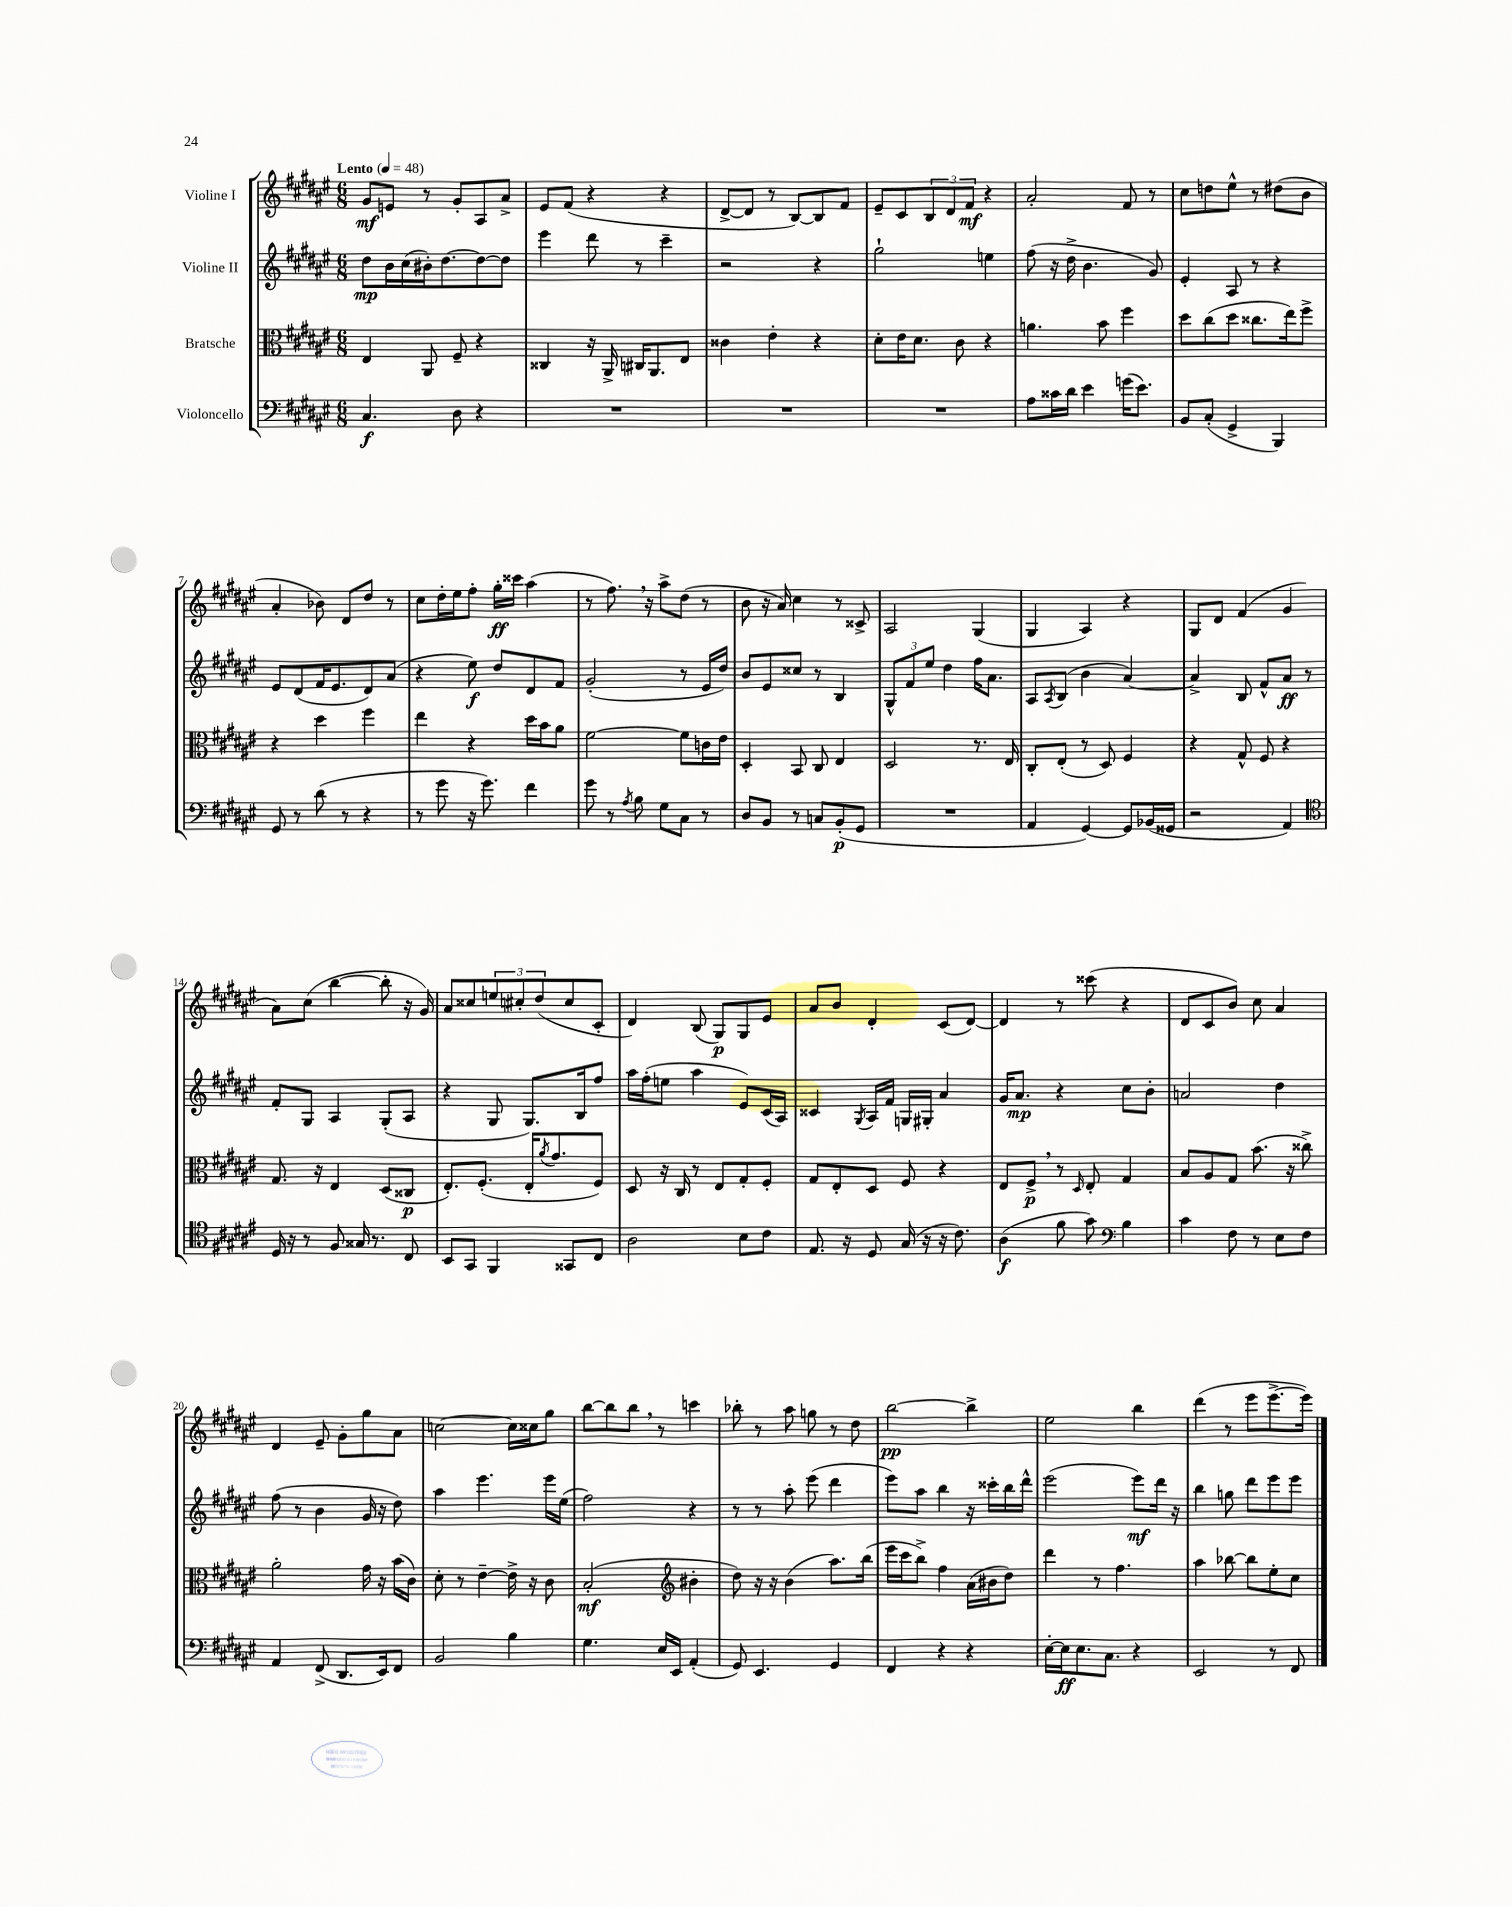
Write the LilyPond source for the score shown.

<<
\new StaffGroup <<
\new Staff = "s0" \with { instrumentName = "Violine I" } {
    \clef treble \key fis \major \numericTimeSignature \time 6/8 \tempo "Lento" 4 = 48
    gis'8\mf e'8 r8 gis'8-. ais8 ais'8-> |
    eis'8 fis'8( r4 r4 |
    dis'8~-> dis'8 r8 b8~) b8 fis'8 |
    eis'8-- cis'8 \tuplet 3/2 { b8 dis'8 fis'8\mf } r4 |
    ais'2-. fis'8 r8 |
    cis''8 d''8 eis''8-^ r8 dis''8( b'8 |
    ais'4-. bes'8) dis'8 dis''8 r8 |
    cis''8 dis''16-. eis''16 fis''8-. gis''16-.\ff cisis'''16 ais''4( |
    r8 fis''8.) \breathe r16 ais''8-> dis''8( r8 |
    b'8 r16 ais'16) cis''4 r8 cisis'8-> |
    ais2 gis4( |
    gis4 ais4) r4 |
    gis8 dis'8 fis'4( gis'4 |
    ais'8) cis''8( b''4~ b''8-. r16 gis'16) |
    ais'8 cisis''8 \tuplet 3/2 { e''8 cis''8-. dis''8( } cis''8 cis'8-. |
    dis'4) b8( gis8\p) gis8 eis'8 |
    ais'8 b'8 dis'4-. cis'8( dis'8~) |
    dis'4 r8 cisis'''8( r4 |
    dis'8 cis'8 b'8) cis''8 ais'4 |
    dis'4 eis'8-- gis'8-. gis''8 ais'8 |
    c''2~ c''16 cisis''16 gis''8 |
    b''8~ b''8 b''8 \breathe r8 c'''4 |
    bes''8-. r8 ais''8 g''8 r8 dis''8 |
    b''2~\pp b''4-> |
    eis''2 b''4 |
    dis'''4( r8 eis'''8 eis'''8.~-> eis'''16) \bar "|." |
}
\new Staff = "s1" \with { instrumentName = "Violine II" } {
    \clef treble \key fis \major \numericTimeSignature \time 6/8
    dis''8\mp b'16 cis''16( bis'16-.) dis''8.~ dis''8~ dis''8 |
    eis'''4 dis'''8 r8 cis'''4-- |
    r2 r4 |
    gis''2-! e''4 |
    fis''8( r16 dis''16-> b'4. gis'8) |
    eis'4-. ais8 r8 r4 |
    eis'8 dis'8( fis'16 eis'8. dis'8) ais'8( |
    r4 eis''8\f) dis''8 dis'8 fis'8 |
    gis'2-.( r8 eis'16 dis''16) |
    b'8 eis'8 cisis''8 r8 b4 |
    \tuplet 3/2 { gis8-^ fis'8 eis''8 } dis''4 fis''16 ais'8. |
    ais8 \acciaccatura { ais8 } b8( b'4 ais'4~) |
    ais'4-> b8 fis'8-^ ais'8\ff r8 |
    fis'8-. gis8 ais4 gis8-.( ais8 |
    r4 gis8 gis8.) b16 fis''8 |
    ais''16 fis''16-.( e''8 ais''4 eis'8) cis'16( ais16) |
    cisis'4 \acciaccatura { gis8 } ais16 fis'16 g16 gis16-. ais'4 |
    gis'16 ais'8.\mp r4 cis''8 b'8-. |
    a'2 dis''4 |
    fis''8( r8 b'4 gis'16 r16 dis''8) |
    ais''4 eis'''4. eis'''16 eis''16( |
    fis''2) r4 |
    r8 r8 ais''8-. eis'''8( dis'''4 |
    eis'''8) ais''8 b''4 r16 cisis'''16-. b''16 dis'''16-^ |
    eis'''2( eis'''8\mf) dis'''16 r16 |
    b''4 g''8 dis'''8 eis'''8 eis'''8 \bar "|." |
}
\new Staff = "s2" \with { instrumentName = "Bratsche" } {
    \clef alto \key fis \major \numericTimeSignature \time 6/8
    eis4 ais,8 fis8-- r4 |
    cisis4 r16 ais,16-> cis16 ais,8. eis8 |
    cisis'4 eis'4-. r4 |
    dis'8-. eis'16 dis'8. cis'8 r4 |
    a'4. b'8 fis''4 |
    dis''8 cis''8( dis''8 cisis''8. eis''16) fis''8-> |
    r4 dis''4 fis''4 |
    eis''4 r4 dis''16 b'16 ais'8 |
    fis'2~ fis'8 c'16 eis'16 |
    dis4-. b,8 cis8 eis4 |
    dis2 r8. eis16 |
    cis8-. eis8-.( r8 dis8) fis4 |
    r4 gis8-^ fis8 r4 |
    gis8. r16 eis4 dis8( cisis8\p |
    eis8.-.) fis8.-.( eis16-. \acciaccatura { ais'8 } gis'8. fis8) |
    dis8 r16 cis16 r8 eis8 gis8-. fis8-. |
    gis8 eis8-. dis8 fis8 r4 |
    eis8 fis8->\p \breathe r8 \grace { dis16 } eis8-. gis4 |
    b8 ais8 gis8 b'8.( r16 cisis''8->) |
    ais'2-. gis'16 r16 b'16( cis'16) |
    dis'8-. r8 eis'4~-- eis'16-> r16 cis'8 |
    b2-.\mf( \clef treble bis'4-. |
    dis''8) r16 r16 b'4( ais''8.) b''16( |
    eis'''16 cis'''16 b''8->) fis''4 ais'16( bis'16 dis''8) |
    dis'''4 r8 fis''4. |
    ais''4 bes''8~ bes''8 eis''8-. cis''8 \bar "|." |
}
\new Staff = "s3" \with { instrumentName = "Violoncello" } {
    \clef bass \key fis \major \numericTimeSignature \time 6/8
    cis4.\f dis8 r4 |
    R2. |
    R2. |
    R2. |
    ais8 cisis'16 dis'16 eis'4 g'16( eis'8.) |
    b,8 cis8-.( gis,4-> b,,4) |
    gis,8 r8 dis'8( r8 r4 |
    r8 gis'8 r16 gis'8.) fis'4 |
    gis'8 r8 \acciaccatura { ais8 } b8 gis8 cis8 r8 |
    dis8 b,8 r8 c8 b,8-.\p( gis,8 |
    R2. |
    ais,4 gis,4~) gis,8 bes,16( gisis,16 |
    r2 ais,4) |
    \clef tenor dis16 r16 r8 fis8 gisis16 r8. cis8 |
    b,8 gis,8 fis,4 gisis,8 cis8 |
    ais2 b8 cis'8 |
    eis8. r16 dis8 gis16( r16 r16 cis'8.) |
    ais4\f( fis'8 gis'8) \clef bass b4 |
    cis'4 fis8 r8 eis8 fis8 |
    ais,4 fis,8->( dis,8. eis,16) fis,8 |
    b,2 b4 |
    gis4. eis16 eis,16 ais,4-.( |
    gis,8) eis,4. gis,4 |
    fis,4 r4 r4 |
    eis16~-. eis16\ff eis8. cis8. r4 |
    eis,2 r8 fis,8 \bar "|." |
}
>>
>>
